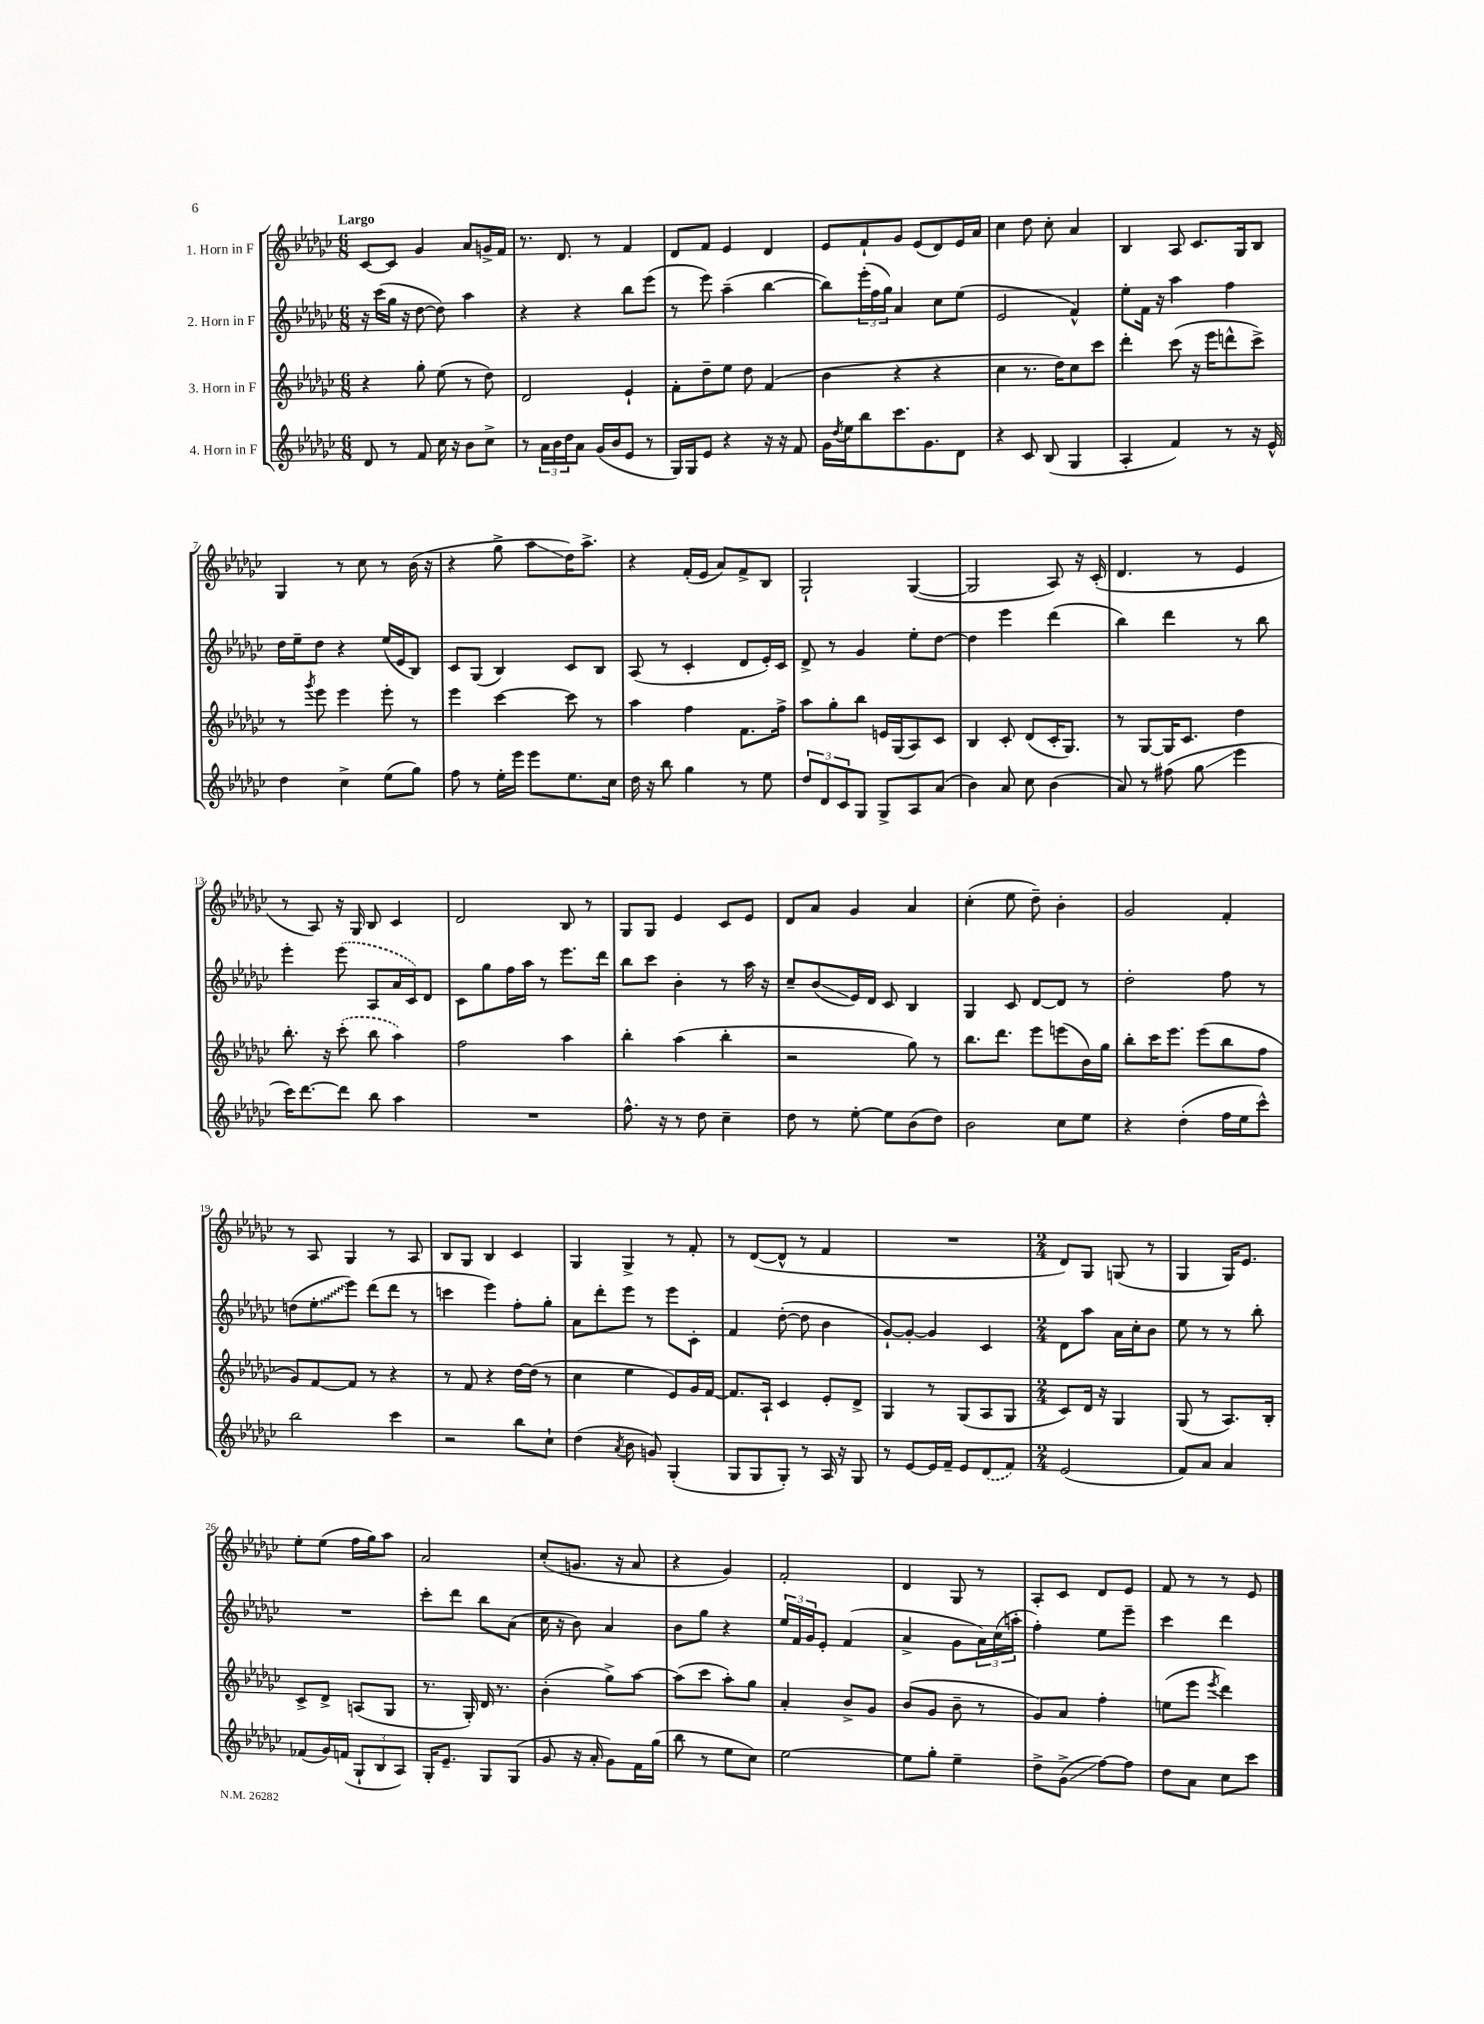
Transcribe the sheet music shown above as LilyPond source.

<<
\new StaffGroup <<
\new Staff = "s0" \with { instrumentName = "1. Horn in F" } {
    \clef treble \key ges \major \numericTimeSignature \time 6/8 \tempo "Largo"
    ces'8~ ces'8 ges'4 aes'8 g'16-> f'16 |
    r8. des'8. r8 f'4 |
    des'8 f'8 ees'4 des'4 |
    ees'8 f'8-! ges'8 ees'8( des'8) ees'16 aes'16 |
    ces''4 des''8 ces''8-. aes'4 |
    bes4 aes8 ces'8. ges16 bes8 |
    ges4 r8 ces''8 r8 bes'16( r16 |
    r4 ges''8-> aes''8\glissando des''16) aes''8.-> |
    r4 f'16-.( ees'16 aes'8) f'8-> bes8 |
    ges2-! ges4~( |
    ges2 aes8) r16 ces'16-.( |
    des'4. r8 ees'4 |
    r8 aes8) r16 ges16 bes8 ces'4 |
    des'2 bes8 r8 |
    ges8 ges8 ees'4 ces'8 ees'8 |
    des'8 aes'8 ges'4 aes'4 |
    ces''4-.( ees''8 des''8--) bes'4-. |
    ges'2 f'4-. |
    r8 aes8 ges4 r8 aes8 |
    bes8 ges8 bes4 ces'4 |
    ges4 ges4-> r8 f'8-. |
    r8 des'8~( des'8-^ r8 f'4 |
    R2. |
    \numericTimeSignature \time 2/4 des'8) ges8 g8( r8 |
    ges4 ges16) ees'8. |
    ees''8-. ees''8( f''16 ges''16) aes''8 |
    aes'2 |
    ces''8-.( g'8. r16 aes'8 |
    r4 ges'4) |
    f'2-. |
    des'4 ges8 r8 |
    aes8-. ces'8 des'8 ees'8 |
    f'8 r8 r8 ees'8 \bar "|." |
}
\new Staff = "s1" \with { instrumentName = "2. Horn in F" } {
    \clef treble \key ges \major \numericTimeSignature \time 6/8
    r16 ces'''16( ges''16 r16 des''8~ des''8) aes''4 |
    r4 r4 bes''8 ees'''8( |
    r8 ees'''8) aes''4--( bes''4~ |
    bes''8) \tuplet 3/2 { ees'''16-.( f''16 ges''16) } aes'4 ces''8 ees''8( |
    ees'2 f'4-^) |
    ees''8-. f'16 r16 aes''4 f''4 |
    des''16 ees''16-- des''8 r4 ees''16( ees'16 bes8) |
    ces'8 ges8( bes4) ces'8 bes8 |
    aes8( r8 ces'4-. des'8 ees'16-.) ces'16 |
    des'8-> r8 ges'4 ees''8-. des''8~ |
    des''4 ees'''4 des'''4( |
    bes''4) des'''4 r8 bes''8 |
    ees'''4-. \once \slurDashed ees'''8( aes8 aes'16 ces'16) des'8 |
    ces'8 ges''8 f''16 aes''16 r8 ees'''8. des'''16 |
    bes''8 ces'''8 bes'4-. r8 aes''16 r16 |
    ces''8-- bes'8\glissando( ees'16) des'16 ces'8 bes4 |
    ges4 ces'8 des'8~ des'8 r8 |
    des''2-. f''8 r8 |
    d''8( \once \override Glissando.style = #'zigzag ees''8-.\glissando ees'''8) des'''8( des'''8 r8 |
    c'''4 ees'''4) f''8-. ges''8-. |
    aes'8 des'''8-. ees'''8 r8 ees'''8 ces'8-. |
    f'4 des''8~-.( des''8 bes'4 |
    ges'8~-!) ges'8~-. ges'4 ces'4 |
    \numericTimeSignature \time 2/4 des'8 aes''8 aes'16 ces''16-. bes'8 |
    ees''8 r8 r8 bes''8-. |
    R2 |
    ces'''8-. des'''8 bes''8 aes'8( |
    ces''16 r16 bes'8) aes'4 |
    bes'8 ges''8 r4 |
    \tuplet 3/2 { ees''16 f'16 ges'16 } ees'8-. f'4( |
    aes'4-> ges'8 \tuplet 3/2 { aes'16) ces''16( a''16-. } |
    f''4-.) ees''8 ees'''8-- |
    ces'''4 des'''4 \bar "|." |
}
\new Staff = "s2" \with { instrumentName = "3. Horn in F" } {
    \clef treble \key ges \major \numericTimeSignature \time 6/8
    r4 ges''8-. ees''8( r8 des''8) |
    des'2 ees'4-! |
    f'8-. des''8-- ees''8 des''8 f'4( |
    bes'4 r4 r4 |
    ces''4 r8. des''16) ces''8 ces'''8 |
    des'''4-. ces'''8( r16 ees'''16 d'''8-^ ces'''8->) |
    r8 \acciaccatura { ges'''8 } ees'''8 ees'''4 ees'''8-. r8 |
    ees'''4 ces'''4~ ces'''8 r8 |
    aes''4 f''4 f'8. f''16-> |
    aes''8 ges''8-. bes''8 e'16 ges16( aes8) ces'8 |
    bes4 ces'8-. des'8( ces'16-. ges8.) |
    r8 ges8~ ges16 ces'8. des''4 |
    bes''8.-. r16 \once \slurDashed ces'''8-.( bes''8 aes''4) |
    f''2 aes''4 |
    bes''4-. aes''4( bes''4-. |
    r2 ges''8) r8 |
    bes''8. des'''8. ees'''8 e'''8( bes'16) ges''16 |
    bes''8-. ces'''16 ees'''8. ees'''8( bes''8 f''8 |
    ges'8) f'8~ f'8 r8 r4 |
    r8 f'8 r4 des''16~ des''16( r8 |
    ces''4 ees''4 ees'8) ges'16 f'16~ |
    f'8. aes16-! ces'4 ees'8-. des'8-> |
    ges4 r8 ges8( aes8 ges8 |
    \numericTimeSignature \time 2/4 ces'8) des'16 r16 ges4 |
    ges8( r8 aes8.) bes16-. |
    ces'8-> des'8-> a8( ges8 |
    r8. ges16-.) des'16 r8. |
    bes'4-.( ges''8->) aes''8~ |
    aes''8( ces'''8 aes''8-.) ges''8 |
    aes'4-. bes'8-> ges'8 |
    bes'8( ges'8 bes'8-- r8 |
    ges'8) aes'8 f''4-. |
    e''8( ees'''8 \acciaccatura { ees'''8 } des'''4) \bar "|." |
}
\new Staff = "s3" \with { instrumentName = "4. Horn in F" } {
    \clef treble \key ges \major \numericTimeSignature \time 6/8
    des'8 r8 f'8 ces''16 r16 bes'8 ces''8-> |
    r8 \tuplet 3/2 { aes'16 bes'16 des''16 } aes'8 ges'16( bes'16 ees'8 r8 |
    ges16) ges16 ees'8 r4 r16 r16 f'8 |
    ges'16 \acciaccatura { des''8 } ees''16 bes''8 ces'''8. ges'8. des'8 |
    r4 ces'8 bes8( ges4 |
    aes4-. f'4) r8 r16 ees'16-^ |
    des''4 ces''4-> ees''8( ges''8) |
    f''8 r8 ees''16-. ees'''16 ees'''8 ees''8. ces''16 |
    des''16 r16 bes''8 ges''4 r8 ees''8 |
    \tuplet 3/2 { des''8 des'8 ces'8 } ges8 ges8-> aes8 aes'8( |
    bes'4) aes'8 ces''8 bes'4( |
    aes'8) r8 fis''8( ges''8\glissando ees'''4 |
    ces'''16) des'''8.~ des'''8 bes''8 aes''4 |
    R2. |
    f''8.-^ r16 r8 des''8 ces''4-- |
    des''8 r8 ees''8~-. ees''8 bes'8( des''8) |
    bes'2 ces''8 ees''8 |
    r4 des''4-.( f''16 ees''16 ces'''8-^) |
    bes''2 ces'''4 |
    r2 bes''8 ces''8-! |
    des''4( \acciaccatura { aes'8 } bes'8 g'8) ges4-.( |
    ges8 ges8 ges8-.) r8 aes16 r16 ges8 |
    r8 ees'8~ ees'16 f'16-- ees'8 \once \slurDashed des'8( f'8) |
    \numericTimeSignature \time 2/4 ees'2( |
    f'8) aes'8 aes'4 |
    fes'8( ges'16) f'16( \tuplet 3/2 { ges8-! bes8 aes8) } |
    ges16-. ees'8.-- ges8 ges8( |
    ges'8 r16 aes'16-. ges'8) f'16 ges''16( |
    bes''8 r8 ees''8 ces''8) |
    ees''2~ |
    ees''8 ges''8-. ees''4-- |
    des''8-> ges'8->\glissando( f''8~) f''8 |
    des''8 aes'8 ces''8 ces'''8 \bar "|." |
}
>>
>>
